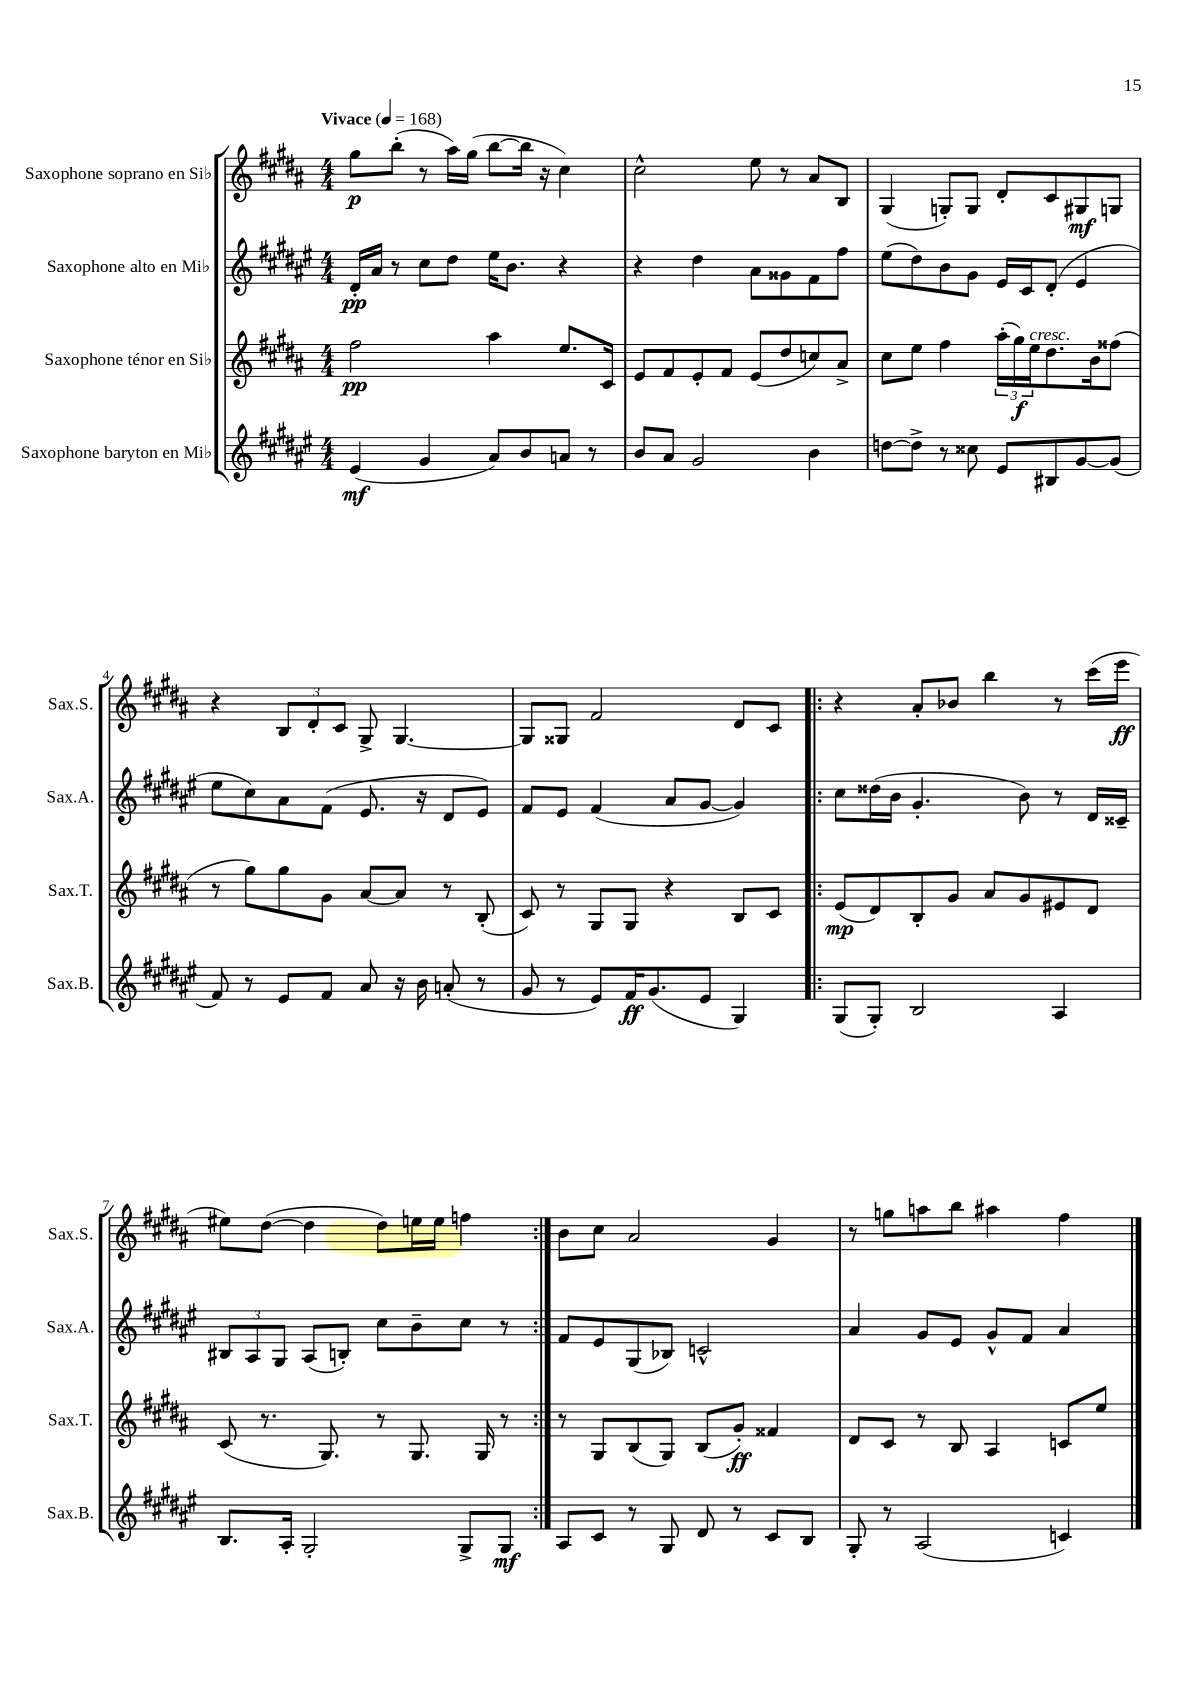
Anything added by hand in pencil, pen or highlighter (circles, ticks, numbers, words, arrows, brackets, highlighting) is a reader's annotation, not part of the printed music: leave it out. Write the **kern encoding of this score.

**kern	**kern	**kern	**kern
*staff4	*staff3	*staff2	*staff1
*clefG2	*clefG2	*clefG2	*clefG2
*k[f#c#g#d#a#e#]	*k[f#c#g#d#a#]	*k[f#c#g#d#a#e#]	*k[f#c#g#d#a#]
*M4/4	*M4/4	*M4/4	*M4/4
*MM168	*MM168	*MM168	*MM168
(4e#/	2ff#\	16d#'/LL	8gg#\L
.	.	16a#/JJ	.
.	.	8r	(8bb'\J
4g#/	.	8cc#\L	8r
.	.	8dd#\J	16aa#\LL)
.	.	.	(16gg#\JJ
8a#/L)	4aa#\	16ee#\LK	[8bb\L
.	.	8.b\J	.
8b/	.	.	16bb\]Jk
.	.	.	16r
8a/J	8.ee/L	4r	4cc#\)
8r	.	.	.
.	16c#/Jk	.	.
=	=	=	=
8b/L	8e/L	4r	2cc#^^\
8a#/J	8f#/	.	.
2g#/	8e'/	4dd#\	.
.	8f#/J	.	.
.	(8e/L	8a#\L	8ee\
.	8dd#/	8g##\	8r
4b\	8cc/)	8f#\	8a#/L
.	8a#^/J	8ff#\J	8B/J
=	=	=	=
[8dd\L	8cc#\L	(8ee#\L	(4G#/
8dd^\]J	8ee\J	8dd#\)	.
8r	4ff#\	8b\	8G'/L)
8cc##\	.	8g#\J	8G/J
8e#/L	(24aa#'\LL	16e#/LL	8d#'/L
.	24gg#\)	.	.
.	.	16c#/J	.
.	24ee\J	.	.
8B#/	8.dd#\	(8d#'/J	8c#/
[8g#/	.	4e#/	8G#/
.	16b\k	.	.
(8g#/]J	(8ff##\J	.	8G/J
=	=	=	=
8f#/)	8r	8ee#\L	4r
8r	8gg#\L)	8cc#\)	.
8e#/L	8gg#\	8a#\	12B/L
.	.	.	12d#'/
8f#/J	8g#\J	(8f#\J	.
.	.	.	12c#/J
8a#/	[8a#/L	8.e#/	8G#^/
16r	8a#/]J	.	[4.G#/
16b\	.	16r	.
(8a'/	8r	8d#/L	.
8r	(8B'/	8e#/J)	.
=	=	=	=
8g#/	8c#/)	8f#/L	8G#/]L
8r	8r	8e#/J	8G##/J
8e#/L)	8G#/L	(4f#/	2f#/
16f#/K	8G#/J	.	.
(8.g#/	.	.	.
.	4r	8a#/L	.
8e#/J	.	[8g#/J	.
4G#/)	8B/L	4g#/])	8d#/L
.	8c#/J	.	8c#/J
=!|:	=!|:	=!|:	=!|:
(8G#/L	(8e/L	8cc#\L	4r
8G#'/J)	8d#/)	(16dd##\L	.
.	.	16b\JJ	.
2B/	8B'/	4.g#'/	8a#'/L
.	8g#/J	.	8b-/J
.	8a#/L	.	4bb\
.	8g#/	8b\)	.
4A#/	8e#/	8r	8r
.	8d#/J	16d#/LL	(16ccc#\LL
.	.	16c##~/JJ	16eee\JJ
=	=	=	=
8.B/L	(8c#/	12B#/L	8ee#\L)
.	.	12A#/	.
.	8.r	.	([8dd#\J
.	.	12G#/J	.
16A#'/Jk	.	.	.
2G#'/	.	(8A#/L	4dd#\]
.	8.G#/)	.	.
.	.	8B'/J)	.
.	8r	8cc#\L	8dd#\L)
.	8.G#/	8b~\	16ee\L
.	.	.	16ee\JJ
8G#^/L	.	8cc#\J	4ff\
.	16G#/	.	.
8G#/J	8r	8r	.
=:|!	=:|!	=:|!	=:|!
8A#/L	8r	8f#/L	8b\L
8c#/J	8G#/L	8e#/	8cc#\J
8r	(8B/	(8G#/	2a#/
8G#/	8G#/J)	8B-/J)	.
8d#/	(8B/L	2c^^/	.
8r	8g#'/J)	.	.
8c#/L	4f##/	.	4g#/
8B/J	.	.	.
=	=	=	=
8G#'/	8d#/L	4a#/	8r
8r	8c#/J	.	8gg\L
(2A#/	8r	8g#/L	8aa\
.	8B/	8e#/J	8bb\J
.	4A#/	8g#^^/L	4aa#\
.	.	8f#/J	.
4c/)	8c/L	4a#/	4ff#\
.	8ee/J	.	.
==	==	==	==
*-	*-	*-	*-
